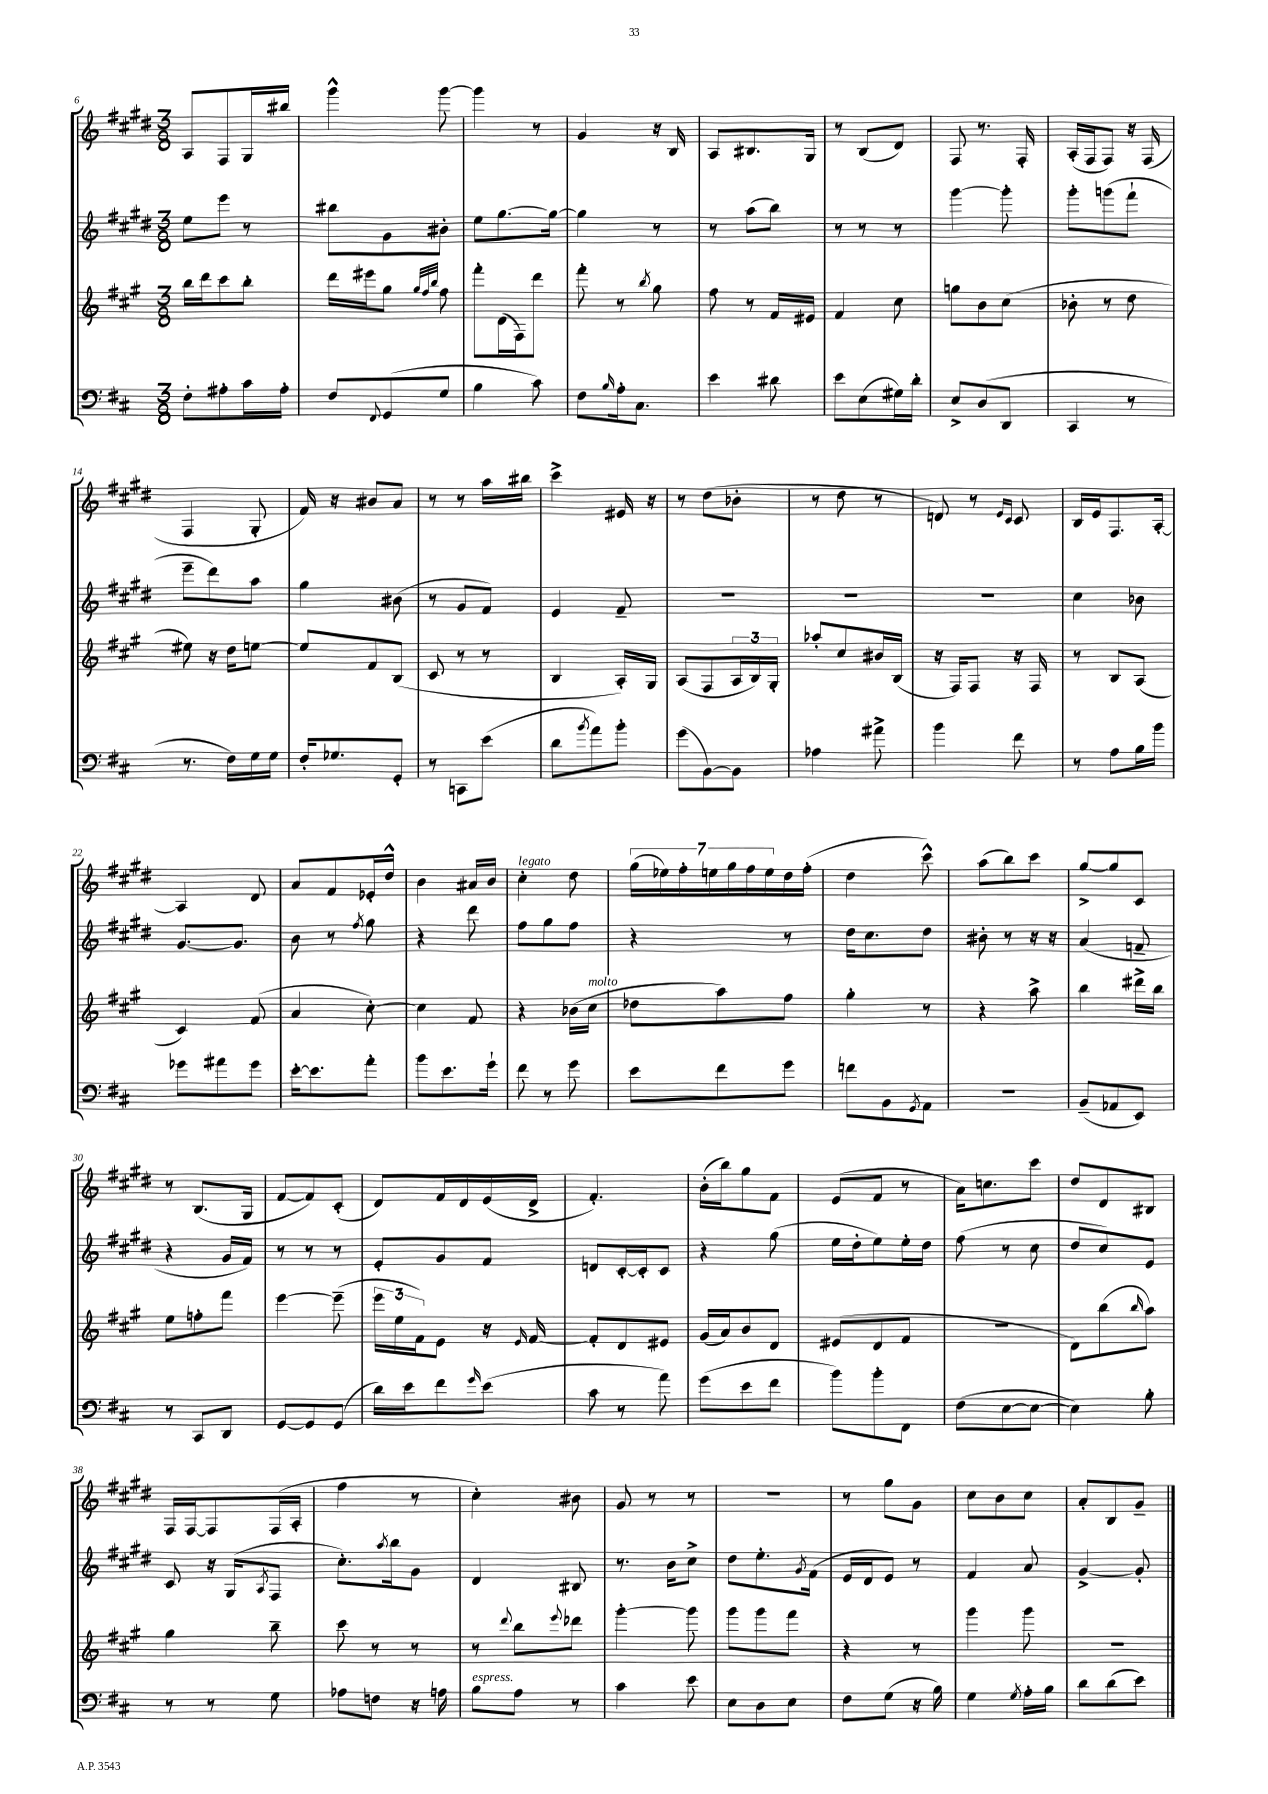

**kern	**kern	**kern	**kern
*staff4	*staff3	*staff2	*staff1
*clefF4	*clefG2	*clefG2	*clefG2
*k[f#c#]	*k[f#c#g#]	*k[f#c#g#d#]	*k[f#c#g#d#]
*M3/8	*M3/8	*M3/8	*M3/8
8F#'	16bb	8ee	8A
.	16ddd	.	.
8A#'	8ccc#	8eee	8F#
16c#	8bb'	8r	16G#
16A#'	.	.	16bb#
=	=	=	=
8F#	16ddd	8bb#	4ggg#^^
.	16eee#	.	.
8qqFF#	.	.	.
(8GG	8gg#	8g#	.
.	32qqgg#	.	.
.	32qqff#	.	.
.	32qqbb	.	.
8G	8ff#	8b#'	[8ggg#
=	=	=	=
4B	8fff#'	8ee	4ggg#]
.	(16d	[8.gg#	.
.	16F#)	.	.
8c#)	8ddd	.	8r
.	.	16gg#_	.
=	=	=	=
8F#	8fff#'	4gg#]	4g#
16qqB	.	.	.
16A'	8r	.	.
8.C#	.	.	.
.	8qbb	.	.
.	8gg#	8r	16r
.	.	.	16B
=	=	=	=
4e	8ff#	8r	8A
.	8r	(8aa	8.B#
8d#	16f#	8bb)	.
.	16e#	.	16G#
=	=	=	=
8e	4f#	8r	8r
(8E	.	8r	(8B
16G#)	8cc#	8r	8d#)
16d'	.	.	.
=	=	=	=
8E^	8gg	[4ggg#	8F#
(8D	8b	.	8.r
8DD	(8cc#	8ggg#']	.
.	.	.	16F#'
=	=	=	=
4CC#	8b-'	8ggg#'	(16A'
.	.	.	16F#
.	8r	(8ggg	8F#)
8r	8dd	8fff#`	16r
.	.	.	(16F#
=	=	=	=
8.r	8ee#)	8eee~	4F#
.	16r	8ddd#)	.
16F#)	16dd	.	.
16G	[8ee	8aa	8G#'
16G	.	.	.
=	=	=	=
16F#'	8ee]	4gg#	16f#)
8.G-	.	.	16r
.	8f#	.	8b#
8GG'	(8B	(8b#	8a
=	=	=	=
8r	8c#	8r	8r
8CC	8r	8g#	8r
(8e	8r	8f#)	16aa
.	.	.	16bb#
=	=	=	=
8d	4B	4e	4ccc#^
8qb	.	.	.
8a)	.	.	.
8b'	16A')	8f#~	16e#
.	16G#	.	16r
=	=	=	=
(8g	(8A	4.r	8r
[8BB)	8F#	.	(8dd#
8BB]	24A	.	8b-'
.	24B)	.	.
.	24G#'	.	.
=	=	=	=
4A-	8aa-'	4.r	8r
.	8cc#	.	8dd#
8a#^	16b#	.	8r
.	(16B	.	.
=	=	=	=
4b	16r	4.r	8d)
.	16F#)	.	.
.	8F#	.	8r
.	.	.	16qqe
.	.	.	16qqc#
8f#	16r	.	8c#
.	16F#	.	.
=	=	=	=
8r	8r	4cc#	16B
.	.	.	16e
8A	8B	.	8.F#
16B	(8A	8b-	.
16b	.	.	[16A'
=	=	=	=
8g-	4c#)	[8.g#	4A]
8a#	.	.	.
.	.	8.g#]	.
8g-	(8f#	.	8d#
=	=	=	=
[16e'	4a	8b	8a
8.e]	.	.	.
.	.	8r	8f#
.	.	8qff#	.
8a'	[8cc#')	8gg#	16e-'
.	.	.	16dd#^^
=	=	=	=
8b	4cc#]	4r	4b
8.e	.	.	.
.	8f#	8ddd#	16a#
16g`	.	.	16b
=	=	=	=
8f#	4r	8ff#	4cc#'
8r	.	8gg#	.
8g	(16b-	8ff#	8dd#
.	16cc#	.	.
=	=	=	=
8e	8dd-	4r	(28gg#
.	.	.	28ee-)
.	.	.	28ff#'
.	.	.	28ee
8f#	8aa)	.	.
.	.	.	28gg#
.	.	.	28ff#
.	.	.	28ee
8g	8ff#	8r	16dd#
.	.	.	(16ff#'
=	=	=	=
8f	4gg#'	16dd#	4dd#
.	.	8.cc#	.
8BB	.	.	.
8qGG	.	.	.
8AA	8r	8dd#	8ccc#^^)
=	=	=	=
4.r	4r	8b#'	(8aa
.	.	8r	8bb)
.	8aa^	16r	8ccc#
.	.	16r	.
=	=	=	=
(8BB~	4bb	(4a	[8gg#^
8AA-	.	.	8gg#]
8EE)	16ddd#^	8f~	8c#
.	16bb	.	.
=	=	=	=
8r	8ee	4r	8r
8CC#	8ff'	.	(8.B
8DD	8fff#	16g#	.
.	.	16f#)	16G#
=	=	=	=
[8GG	[4eee	8r	[8f#
8GG]	.	8r	8f#])
(8GG	(8eee~]	8r	(8c#'
=	=	=	=
16d)	24eee	8e'	8d#)
.	24ee	.	.
16e	.	.	.
.	24f#)	.	.
8f#	8e	8g#	16f#
.	.	.	16d#
16qqg	.	.	.
(8e	16r	8f#	(16e
.	16qqe	.	.
.	[16f#	.	16d#^
=	=	=	=
8c#	8f#']	8d	4.f#')
8r	8d	[16c#'	.
.	.	16c#']	.
8a)	8e#	8c#	.
=	=	=	=
(8g	(16g#	4r	(16b'
.	16a)	.	16bb)
8e	8b	.	8gg#
8f#	8d	(8gg#	8f#
=	=	=	=
8b)	(8e#	16ee	(8e
.	.	16dd#'	.
8b'	8d	8ee)	8f#
8FF#	8f#	16ee'	8r
.	.	16dd#	.
=	=	=	=
(8F#	4.r	(8ff#	16a)
.	.	.	8.cc
[8E	.	8r	.
8E_	.	8cc#	8ccc#
=	=	=	=
4E])	8d)	8dd#	8dd#
.	(8bb	8cc#)	8d#
.	16qqbb	.	.
8B'	8aa)	8e	8B#
=	=	=	=
8r	4gg#	8c#	16F#
.	.	.	[16F#
8r	.	16r	8F#]
.	.	(16G#	.
.	.	8qA	.
8G	8bb~	8F#	(16F#
.	.	.	16A'
=	=	=	=
8A-	8ccc#	8.cc#')	4ff#
8F	8r	.	.
.	.	8qaa	.
.	.	16bb	.
16r	8r	8g#	8r
16A	.	.	.
=	=	=	=
8B	8r	4d#	4cc#')
.	8qqddd	.	.
8A	8bb	.	.
.	8qqeee	.	.
8r	8ddd-	8B#	8b#
=	=	=	=
4c#	[4ggg#'	8.r	8g#
.	.	.	8r
.	.	16b	.
8e	8ggg#]	8cc#^	8r
=	=	=	=
8E	8ggg#	8dd#	4.r
8D	8ggg#	8.ee'	.
8E	8fff#	.	.
.	.	8qg#	.
.	.	(16f#	.
=	=	=	=
8F#	4r	16e	8r
.	.	16d#	.
(8G	.	8e)	8gg#
16r	8r	8r	8g#
16B)	.	.	.
=	=	=	=
4G	4ggg#	4f#	8cc#
.	.	.	8b
8qG	.	.	.
16A'	8ggg#	8a	8cc#
16B	.	.	.
=	=	=	=
8d	4.r	[4g#^	8a'
(8d	.	.	8B
8e)	.	8g#']	8g#~
==	==	==	==
*-	*-	*-	*-
